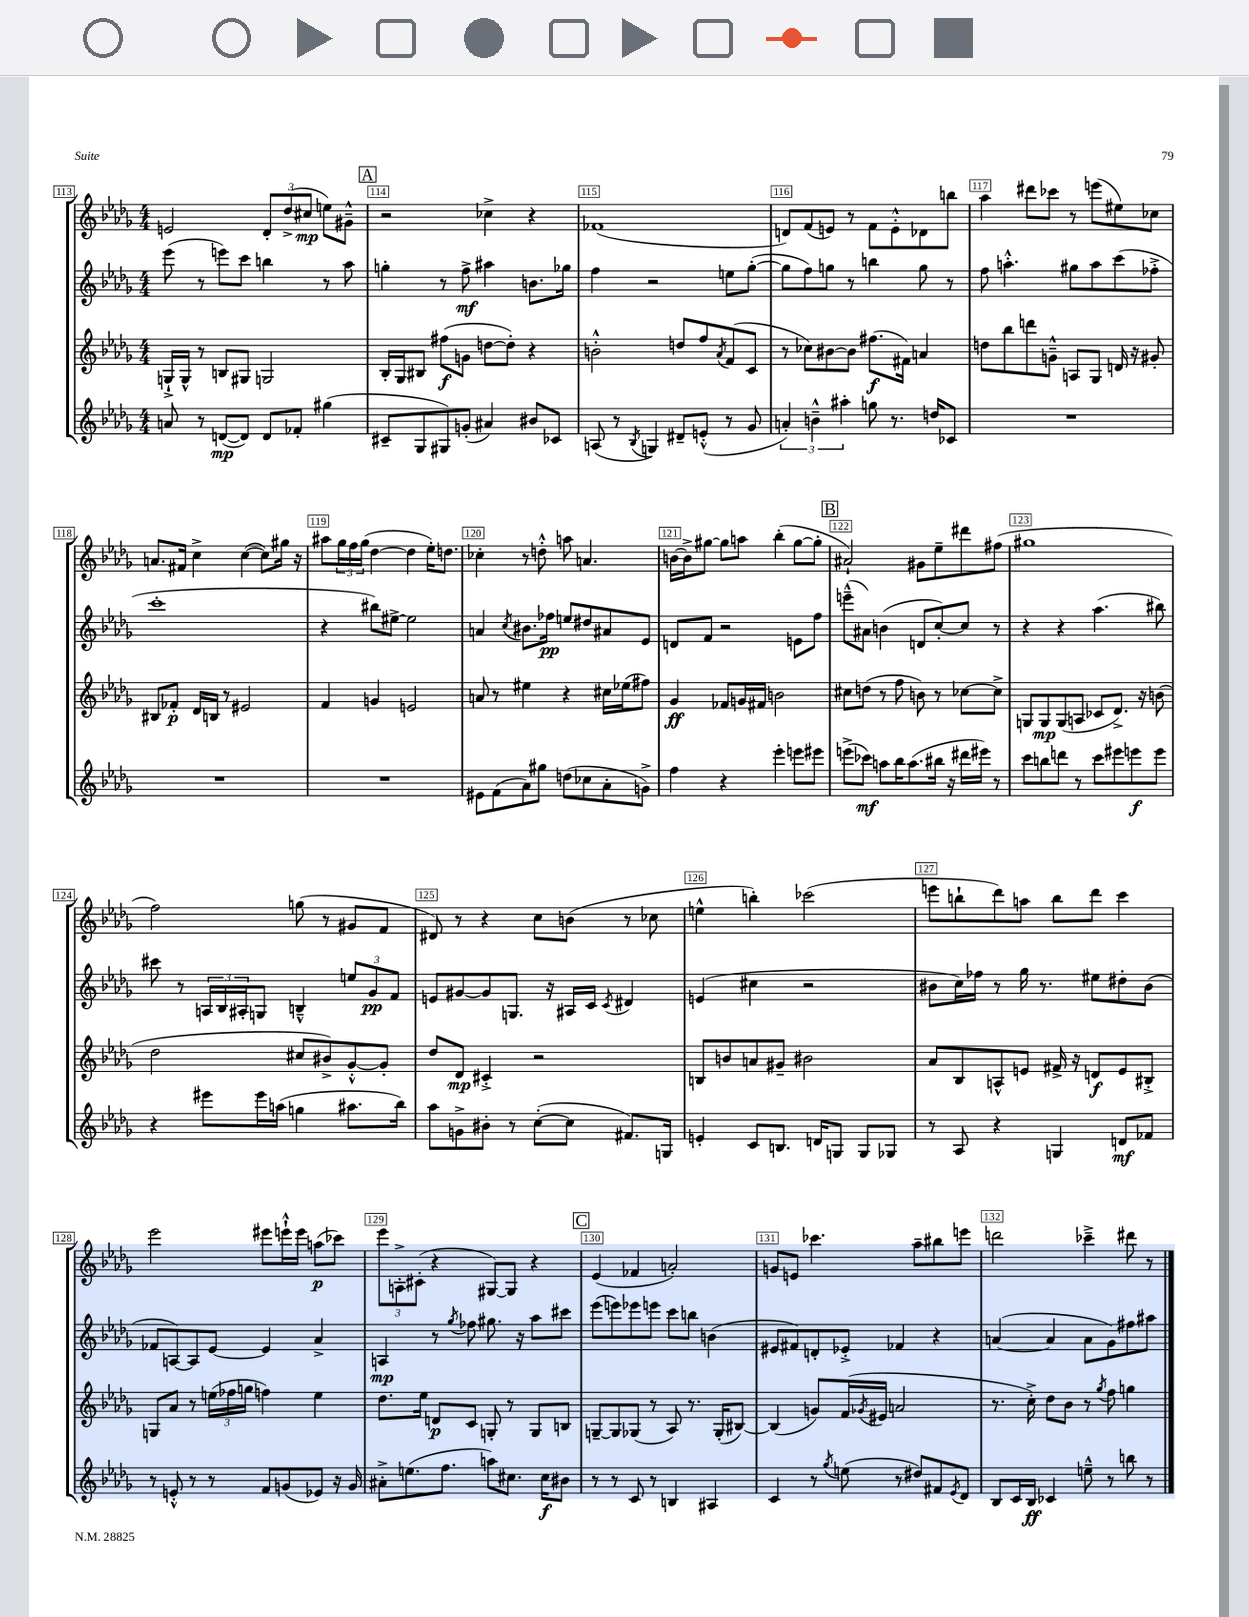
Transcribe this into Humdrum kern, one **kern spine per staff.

**kern	**kern	**kern	**kern
*staff4	*staff3	*staff2	*staff1
*clefG2	*clefG2	*clefG2	*clefG2
*k[b-e-a-d-g-]	*k[b-e-a-d-g-]	*k[b-e-a-d-g-]	*k[b-e-a-d-g-]
*M4/4	*M4/4	*M4/4	*M4/4
8a/	16G`^/LL	(8eee-\	2e/
.	16G^^/JJ	.	.
8r	8r	8r	.
([8d/L	8B/L	8eee\L)	.
8d/]J)	8G#/J	8ccc\J	.
8d/L	2G/	4bb\	12d-'/L
.	.	.	(12dd-^/
8f-'/J	.	.	.
.	.	.	12cc#/J
(4gg#\	.	8r	8ee\L)
.	.	8aa-\	8g#~^^\J
=	=	=	=
8c#~/L	16B-'/LL	4gg'\	2r
.	16G-/J	.	.
8G-/	8B#/J	.	.
8G#/)	(8ff#\L	8r	.
(8g'/J	8g\J	8ff^\	.
4a#/)	[8dd\L	4aa#\	4cc-^\
.	8dd'\]J)	.	.
8b#/L	4r	8.b\L	4r
8c-/J	.	.	.
.	.	16gg-\Jk	.
=	=	=	=
(8A/	2b'^^\	4ff\	(1f-
8r	.	.	.
8qB-/	.	.	.
4G/)	.	2r	.
8d#~/L	8dd/L	.	.
(8e'^^/J	8ff/	.	.
.	8qa-/	.	.
8r	(8f/	8ee\L	.
8g-/	8c/J	([8gg-'\J	.
=	=	=	=
6a'/)	8r	8gg-\]L	8d/L)
.	8cc-\L)	8ff\)	(8f/
6b~^^\	.	.	.
.	[8b#\	8gg\J	8e/J)
6aa#'\	.	.	.
.	8b#\]J	8r	8r
8gg\	(8.ff#\L	4bb\	8f\L
8.r	.	.	8e'^^\
.	16f#\Jk)	.	.
.	4a/	8gg\	8d-\
16dd/LK	.	.	.
8c-/J	.	8r	8bb\J
=	=	=	=
1r	8dd\L	8ff\	4aa-\
.	8bb-\	4.aa'^^\	.
.	8ddd\	.	8ddd#\L
.	8g~^^\J	.	8ccc-\J
.	8A/L	8gg#\L	8r
.	8G-/J	8aa\	(8eee\L
.	16d/	(8ccc\	8ee#\)
.	16r	.	.
.	8g#'/	8ff-'^\J	8cc-\J
=	=	=	=
1r	8B#/L	1ccc'	8.a/L
.	8f-'/J	.	.
.	.	.	16f#/Jk
.	16d-/LL	.	4cc^\
.	16B/JJ	.	.
.	8r	.	.
.	2e#/	.	([4cc\
.	.	.	8cc\]L)
.	.	.	16gg#\Jk
.	.	.	16r
=	=	=	=
1r	4f/	4r	8aa#\L
.	.	.	24gg-\L
.	.	.	24ff\
.	.	.	(24gg-\JJ
.	4g/	8bb#\L)	[4dd-\
.	.	[8ee#^\J	.
.	2e/	2ee#\]	4dd-\]
.	.	.	16ee-'\LK)
.	.	.	8.dd\J
=	=	=	=
8e#\L	8a/	4a/	4cc-'\
(8f\	8r	.	.
.	.	8qcc/	.
8a-\)	4ee#\	8.b#\L	8r
8gg#\J	.	.	8dd'^^\
.	.	16ff-\Jk	.
(8dd\L	4r	8ee/L	8aa\
8cc-\	.	8dd#/	4.a/
8a-'\	16cc#\LL	8a#/	.
.	(16ee-\J	.	.
8g^\J)	8ff#\J)	8e-/J	.
=	=	=	=
4ff\	4g-/	8d/L	[16b\LL
.	.	.	16b^\]J
.	.	8f/J	[8gg#\J
4r	8f-/L	2r	8gg#\]L
.	16g/L	.	8aa\J
.	16f#/JJ	.	.
4eee-'\	2b\	.	(4bb-'\
8eee\L	.	8e\L	[8gg#\L
8eee#\J	.	8ff\J	8gg#'\]J
=	=	=	=
(8eee^\L	8cc#\L	(8eee~^^\L	2a#`/)
8ccc-\J)	(8dd\J	8a#\J)	.
8aa\L	8r	(4b\	.
16bb-\K	8ff\	.	.
(8.aa\	.	.	.
.	8b\)	8d/L	8g#\L
16bb#\Jk	8r	[8cc'/)	8ee-~\
16r	.	.	.
16ddd#\LL	[8cc-\L	8cc/]J	8ddd#\
16eee#\JJ)	.	.	.
8r	8cc-^\]J	8r	(8ff#\J
=	=	=	=
8ccc\L	8G/L	4r	1gg#
8bb\	8G/	.	.
8ddd\J	(8G/	4r	.
8r	8A/J	.	.
8ccc\L	8c-/L	(4.aa-\	.
8eee#\	8.d-^/J)	.	.
8eee\	.	.	.
.	16r	.	.
8eee\J	(8b\	8bb#\)	.
=	=	=	=
4r	2dd-\	8ccc#\	2ff\)
.	.	8r	.
8eee#\L	.	24A/LL	.
.	.	24B-/	.
.	.	24A#'/J	.
16eee#\L	.	8G/J	.
(16aa\JJ	.	.	.
4gg\	8cc#/L	4B~^^/	(8gg\
.	8b#^/)	.	8r
8.aa#\L	[8g-'^^/	12ee/L	8g#/L
.	.	12g-/	.
.	8g-'/]J	.	8f/J
.	.	12f/J	.
16bb-\Jk)	.	.	.
=	=	=	=
8aa-\L	8dd-/L	8e/L	8d#/)
8g^\	8d-/J	[8g#/	8r
8b#'\J	4c#'^/	8g#/]	4r
8r	.	8.G/J	.
([8cc'\L	2r	.	8cc\L
.	.	16r	.
8cc\]J	.	16A#/LL	(8b\J
.	.	16c/JJ	.
.	.	8qc/	.
8.f#/L)	.	4d#/	8r
.	.	.	8cc-\
16G/Jk	.	.	.
=	=	=	=
4e'/	8B/L	(4e/	4ee^^\
.	8b/	.	.
8c/L	8a/	4cc#\	4bb'\)
8.B/J	8g#~/J	.	.
.	2b#\	2r	(2ccc-\
16d/LK	.	.	.
8G/J	.	.	.
8G/L	.	.	.
8G-/J	.	.	.
=	=	=	=
8r	8a-/L	8b#\L	8eee\L
8A-/	8B-/	16cc\L)	8bb`\
.	.	16ff-\JJ	.
4r	8A^^/	8r	8ddd-\)
.	8e/J	16gg-\	8aa\J
.	.	8.r	.
4G/	16f#^/	.	8bb\L
.	16r	.	.
.	8d/L	8ee#\L	8ddd-\J
8d/L	8e/	8dd#'\	4ccc\
8f-/J	8B#'^/J	(8b#\J	.
=	=	=	=
8r	8G/L	8f-/L	2eee-\
8e'^^/	8a-/J	[8A/)	.
8r	8r	8A/]	.
8r	(24ee\LL	[8e-/J	.
.	24ff-\	.	.
.	24gg\JJ	.	.
8f/L	4ff\)	4e-/]	8eee#\L
(8g/	.	.	16eee`^^\L
.	.	.	16eee\JJ
8e-/J)	4ee\	4a-^/	(8aa\L
16r	.	.	8ccc-\J)
16g/	.	.	.
=	=	=	=
8a#'^\L	8.dd-\L	4A/	12eee-\L
.	.	.	12A'^\
(8.ee\	.	.	.
.	.	.	(12c#'\J
.	16ee-\Jk	.	.
.	8d/L	8r	4r
8.ff\J	.	.	.
.	.	8qgg-/	.
.	8c/J	8ff-\	.
8aa\L)	8G'/	8.gg#\	[8G#/L)
8.cc#\J	8r	.	8G#/]J
.	.	16r	.
.	8G/L	8aa-\L	4r
16cc#\LK	.	.	.
8b#\J	8B/J	8ccc#\J	.
=	=	=	=
8r	[8G~/L	(8eee-\L	(4e-/
8r	8G/]	8eee\)	.
8c/	(8G-/J	8eee-\	4f-/
8r	8r	8eee\J	.
4B/	8A-/)	8ccc\L	2a'/)
.	8.r	8bb\J	.
4A#/	.	(4b\	.
.	(16G-'/LK	.	.
.	[8B#/J)	.	.
=	=	=	=
4c/	(4B#/]	8e#/L	8g/L
.	.	8f#/)	8e/J
8r	8g/L)	8d'/	4.ccc-\
8qgg-/	.	.	.
(8ee\	(16f/L	8e-'^/J	.
.	8qg-/	.	.
.	16e#/JJ	.	.
8r	2a/	4f-/	.
8dd#/L)	.	.	8aa-~\L
8f#/	.	4r	8bb#\
8qe-/	.	.	.
8d-/J	.	.	8eee\J
=	=	=	=
8B-/L	8.r	([4a/	2ddd\
16c/L	.	.	.
16B-/JJ	16cc'^\)	.	.
4c-/	8dd-\L	4a/]	.
.	8b-\J	.	.
8ee~^^\	8r	8a\L	4ccc-~^\
.	8qgg-/	.	.
8r	8ff\	8g-\)	.
8bb\	4gg\	8ff#\	8ddd#\
8r	.	8aa#\J	8r
==	==	==	==
*-	*-	*-	*-
